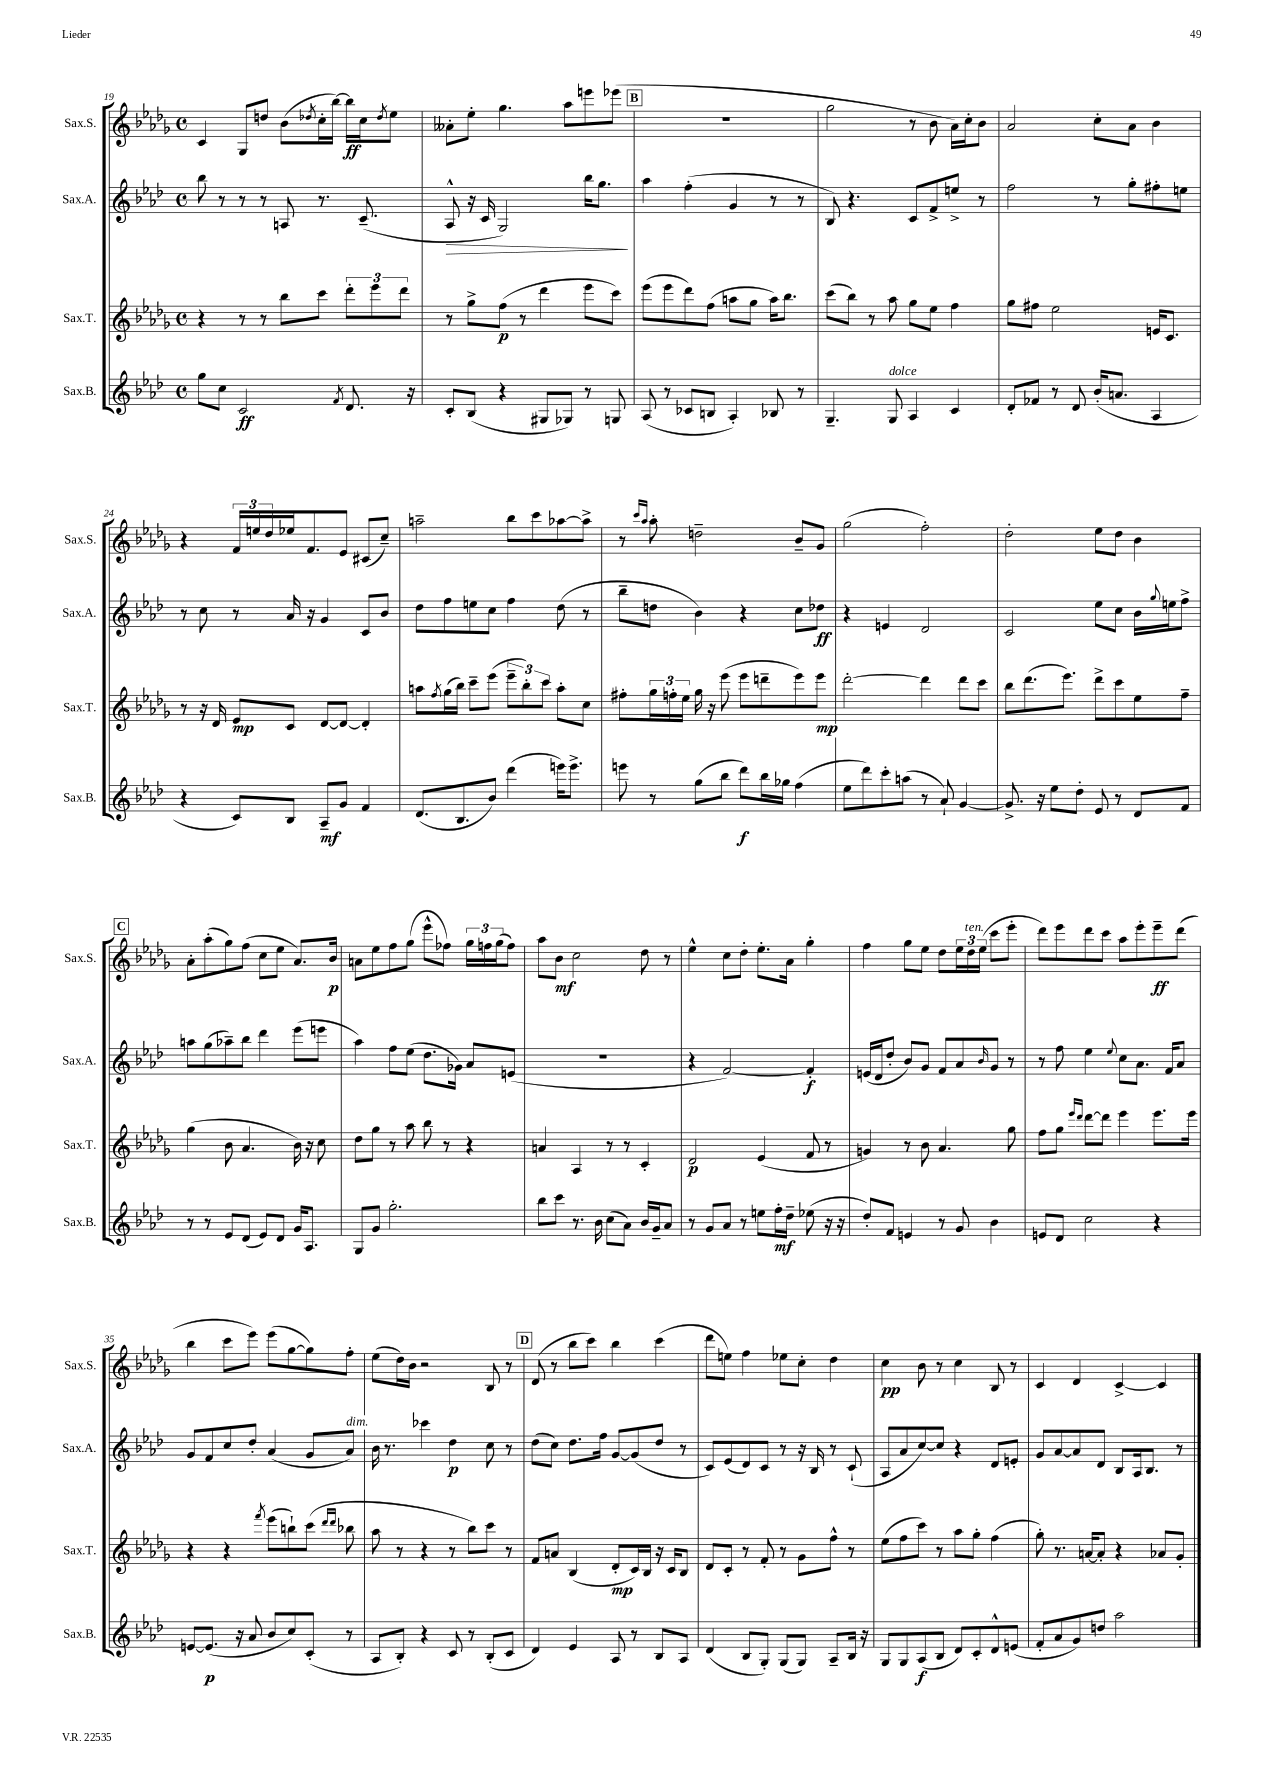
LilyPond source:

<<
\new StaffGroup <<
\new Staff = "s0" \with { instrumentName = "Sax.S." shortInstrumentName = "Sax.S." } {
    \clef treble \key des \major \defaultTimeSignature \time 4/4
    c'4 ges8 d''8 bes'8( \acciaccatura { des''8 } c''16-. bes''16~) bes''16\ff c''16 \acciaccatura { des''8 } ees''8 |
    aeses'8-. ees''8-. ges''4. aes''8 e'''8 ees'''8( |
    \mark \markup { \box "B" } R1 |
    ges''2 r8 bes'8 aes'16) c''16-. bes'8 |
    aes'2 c''8-. aes'8 bes'4 |
    r4 \tuplet 3/2 { f'16 e''16 des''16 } ees''16 f'8. ees'8 cis'8( c''8--) |
    a''2-- bes''8 c'''8 aes''8~ aes''8-> |
    r8 \grace { c'''16 aes''16 } aes''8-. d''2-- bes'8-- ges'8 |
    ges''2( f''2-.) |
    des''2-. ees''8 des''8 bes'4 |
    \mark \markup { \box "C" } aes'8-. aes''8-.( ges''8) f''8( c''8 ees''8 aes'8.) bes'16\p |
    a'8 ees''8 f''8 ges''8( ees'''8-^ fes''8) \tuplet 3/2 { ges''16 f''16 ges''16( } f''8) |
    aes''8 bes'8\mf c''2 des''8 r8 |
    ees''4-^ c''8 des''8-. ees''8.-. aes'16 ges''4-. |
    f''4 ges''8 ees''8 des''8 \tuplet 3/2 { ees''16 des''16^\markup { \italic "ten." } ees''16( } c'''8 ees'''8-. |
    des'''8) ees'''8 des'''8 c'''8 aes''8 ees'''8-. ees'''8--\ff des'''8( |
    bes''4 c'''8 ees'''8) ees'''8( ges''8~ ges''8) f''8-. |
    ees''8( des''16) bes'16 r2 bes8 r8 |
    \mark \markup { \box "D" } des'8( r8 bes''8 c'''8) bes''4 c'''4( |
    des'''8 e''8) f''4 ees''8 c''8-. des''4 |
    c''4\pp bes'8 r8 c''4 bes8 r8 |
    c'4 des'4 c'4~-> c'4 \bar "|." |
}
\new Staff = "s1" \with { instrumentName = "Sax.A." shortInstrumentName = "Sax.A." } {
    \clef treble \key aes \major \defaultTimeSignature \time 4/4
    bes''8 r8 r8 r8 a8 r8. c'8.--( |
    aes8-^\> r16 c'16 g2) bes''16 g''8.\! |
    \mark \markup { \box "B" } aes''4 f''4-.( g'4 r8 r8 |
    bes8) r4. c'8 f'8-> e''8-> r8 |
    f''2 r8 g''8-. fis''8-. e''8 |
    r8 c''8 r8 aes'16 r16 g'4 c'8 bes'8 |
    des''8 f''8 e''8 c''8 f''4 des''8( r8 |
    bes''8-- d''8 bes'4) r4 c''8 des''8\ff |
    r4 e'4 des'2 |
    c'2 ees''8 c''8 bes'16 \appoggiatura { g''8 } e''16 f''8-> |
    \mark \markup { \box "C" } a''8 g''8( aes''8--) bes''8 des'''4 ees'''8( e'''8 |
    aes''4) f''8 ees''8( des''8. ges'16) aes'8 e'8( |
    R1 |
    r4 f'2~) f'4-.\f |
    e'16( des'16 des''8-. bes'8) g'8 f'8 aes'8 \grace { bes'16 } g'8 r8 |
    r8 f''8 ees''4 \appoggiatura { ees''8 } c''8 aes'8. f'16 aes'8 |
    g'8 f'8 c''8 des''8-. aes'4( g'8 aes'8^\markup { \italic "dim." }) |
    bes'16 r8. ces'''4 des''4\p c''8 r8 |
    \mark \markup { \box "D" } des''8( c''8) des''8. f''16 g'8~ g'8( des''8 r8 |
    c'8) ees'8( des'8) c'8 r8 r16 bes16 r8 c'8-!( |
    aes8 aes'8 c''8~) c''8 r4 des'8 e'8-. |
    g'8 aes'8~ aes'8 des'8 bes8 aes16 bes8. r8 \bar "|." |
}
\new Staff = "s2" \with { instrumentName = "Sax.T." shortInstrumentName = "Sax.T." } {
    \clef treble \key des \major \defaultTimeSignature \time 4/4
    r4 r8 r8 bes''8 c'''8 \tuplet 3/2 { des'''8-. ees'''8 des'''8 } |
    r8 ges''8-> f''8\p( r8 des'''4 ees'''8 c'''8) |
    \mark \markup { \box "B" } ees'''8( ees'''8 des'''8) f''8( a''8 ges''8 a''16) bes''8. |
    c'''8( bes''8) r8 aes''8 ges''8 ees''8 f''4 |
    ges''8 fis''8 ees''2 e'16 c'8. |
    r8 r16 des'16 ees'8\mp c'8 des'8~ des'8~ des'4-. |
    a''8 \acciaccatura { f''8 } ges''16( bes''16) c'''8-- ees'''8( \tuplet 3/2 { ees'''8-- bes''8-.) c'''8 } a''8-. c''8 |
    fis''8-. \tuplet 3/2 { ges''16 f''16-. ees''16 } ges''16 r16 ees'''8( ees'''8 d'''8-- ees'''8) ees'''8\mp |
    des'''2~-. des'''4 des'''8 c'''8 |
    bes''8 des'''8.( ees'''8.) des'''8-> c'''8 ees''8 f''8-- |
    \mark \markup { \box "C" } ges''4( bes'8 aes'4. bes'16) r16 c''8 |
    des''8 ges''8 r8 aes''8 bes''8 r8 r4 |
    a'4 aes4 r8 r8 c'4-. |
    des'2\p ees'4( f'8 r8 |
    g'4) r8 bes'8 aes'4. ges''8 |
    f''8 ges''8 \grace { ees'''16 des'''16 } des'''8~ des'''8 ees'''4 ees'''8. ees'''16 |
    r4 r4 \acciaccatura { f'''8 } ees'''8( b''8-!) c'''8( \grace { des'''16 des'''16 } bes''8 |
    aes''8 r8 r4 r8 bes''8) c'''8 r8 |
    \mark \markup { \box "D" } f'8 a'8 bes4( des'8-.\mp c'16) bes16 r16 c'16 bes8 |
    des'8 c'8-. r8 f'8-. r8 ges'8 f''8-^ r8 |
    ees''8( f''8 c'''8) r8 aes''8 ges''8-. f''4( |
    ges''8-.) r8. a'16~ a'8-. r4 aes'8 ges'8-. \bar "|." |
}
\new Staff = "s3" \with { instrumentName = "Sax.B." shortInstrumentName = "Sax.B." } {
    \clef treble \key aes \major \defaultTimeSignature \time 4/4
    g''8 c''8 c'2\ff \acciaccatura { f'8 } des'8. r16 |
    c'8-. bes8( r4 gis8 ges8) r8 g8 |
    \mark \markup { \box "B" } aes8( r8 ces'8 b8 aes4-.) bes8 r8 |
    g4.-- g8^\markup { \italic "dolce" } aes4 c'4 |
    des'8-. fes'8 r8 des'8 bes'16-.( a'8. aes4 |
    r4 c'8) bes8 aes8--\mf g'8 f'4 |
    des'8.( bes8. bes'8) des'''4( e'''16) e'''8.-> |
    e'''8 r8 g''8( bes''8 des'''8\f) bes''16 ges''16 f''4( |
    ees''8 des'''8) c'''8-. a''8( r8 aes'8-!) g'4~ |
    g'8.-> r16 ees''8 des''8-. ees'8 r8 des'8 f'8 |
    \mark \markup { \box "C" } r8 r8 ees'8 des'8( ees'8) des'8 g'16 aes8. |
    g8 g'8 g''2.-. |
    bes''8 c'''8 r8. bes'16 c''8( aes'8) bes'16 g'16-- aes'8 |
    r8 g'8 aes'8 r8 e''8 f''16-.\mf des''16-- ees''8( r16 r16 |
    des''8-.) f'8 e'4 r8 g'8 bes'4 |
    e'8 des'8 c''2 r4 |
    e'8~ e'8.\p( r16 aes'8 bes'8 c''8) c'8-.( r8 |
    aes8 bes8-.) r4 c'8 r8 bes8-.( c'8 |
    \mark \markup { \box "D" } des'4) ees'4 aes8 r8 bes8 aes8 |
    des'4( bes8 g8-.) g8( g8) aes8-- bes16 r16 |
    g8 g8 aes8\f( bes8 des'8) c'8-. des'8-^ e'8( |
    f'8-. aes'8 g'8) d''8 aes''2 \bar "|." |
}
>>
>>
\layout { \context { \Score currentBarNumber = #19 } }
